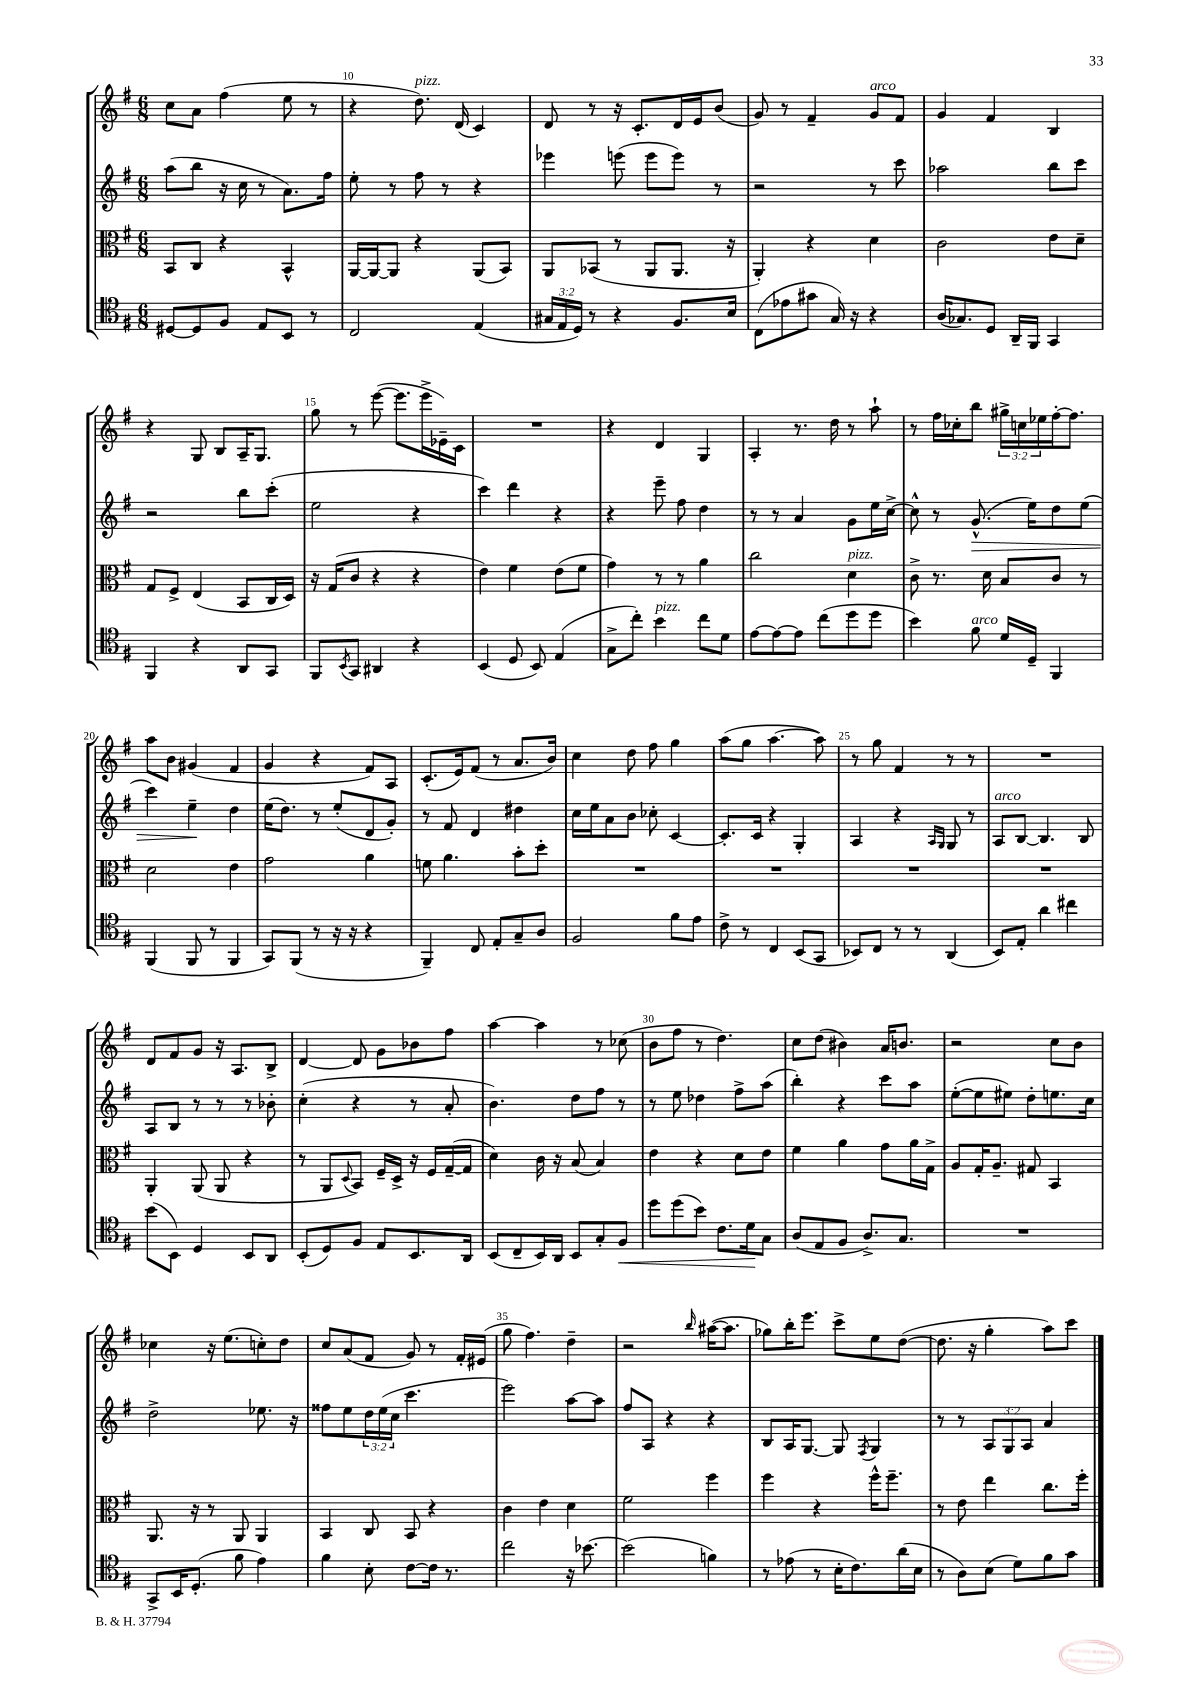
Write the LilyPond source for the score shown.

<<
\new StaffGroup <<
\new Staff = "s0" {
    \clef treble \key g \major \numericTimeSignature \time 6/8 \override Staff.TupletNumber.text = #tuplet-number::calc-fraction-text
    c''8 a'8 fis''4( e''8 r8 |
    r4 d''8.^\markup { \italic "pizz." }) d'16( c'4) |
    d'8 r8 r16 c'8.-. d'16 e'16 b'8( |
    g'8) r8 fis'4-- g'8^\markup { \italic "arco" } fis'8 |
    g'4 fis'4 b4 |
    r4 g8 b8 a16-- g8. |
    g''8 r8 e'''8~( e'''8. e'''16-> ees'16--) c'16 |
    R2. |
    r4 d'4 g4 |
    a4-. r8. d''16 r8 a''8-! |
    r8 fis''16 ces''16-. b''8 \tuplet 3/2 { gis''16-> c''16 ees''16 } fis''16~-. fis''8. |
    a''8 b'8 gis'4( fis'4 |
    g'4 r4 fis'8) a8 |
    c'8.-.( e'16) fis'8( r8 a'8. b'16) |
    c''4 d''8 fis''8 g''4 |
    a''8( g''8 a''4.~ a''8) |
    r8 g''8 fis'4 r8 r8 |
    R2. |
    d'8 fis'8 g'8 r16 a8. b8-> |
    d'4~ d'8 g'8 bes'8 fis''8 |
    a''4~ a''4 r8 ces''8( |
    b'8 fis''8 r8 d''4.) |
    c''8 d''8( bis'4) a'16 b'8. |
    r2 c''8 b'8 |
    ces''4 r16 e''8.( c''8-.) d''8 |
    c''8 a'8( fis'8 g'8) r8 fis'16-. eis'16( |
    g''8 fis''4.) d''4-- |
    r2 \grace { b''16 } ais''16~( ais''8. |
    ges''8) b''16-. e'''8. c'''8-> e''8 d''8~( |
    d''8. r16 g''4-. a''8) c'''8 \bar "|." |
}
\new Staff = "s1" {
    \clef treble \key g \major \numericTimeSignature \time 6/8 \override Staff.TupletNumber.text = #tuplet-number::calc-fraction-text
    a''8( b''8 r16 c''16 r8 a'8.) fis''16 |
    e''8-. r8 fis''8 r8 r4 |
    ees'''4 e'''8( e'''8 e'''8) r8 |
    r2 r8 c'''8 |
    aes''2 b''8 c'''8 |
    r2 b''8 c'''8-.( |
    e''2 r4 |
    c'''4) d'''4 r4 |
    r4 e'''8-- fis''8 d''4 |
    r8 r8 a'4 g'8 e''16 c''16~-> |
    c''8-^ r8 g'8.-^\>( e''16) d''8 e''8( |
    c'''4) e''4--\! d''4 |
    e''16( d''8.) r8 e''8-.( d'8 g'8-.) |
    r8 fis'8 d'4 dis''4 |
    c''16 e''16 a'8 b'8 ces''8-. c'4~ |
    c'8.-. c'16 r4 g4-. |
    a4 r4 \grace { a16 g16 } g8 r8 |
    a8^\markup { \italic "arco" } b8~ b4. b8 |
    a8 b8 r8 r8 r8 bes'8-. |
    c''4-.( r4 r8 a'8-. |
    b'4.) d''8 fis''8 r8 |
    r8 e''8 des''4 fis''8-> a''8( |
    b''4-.) r4 c'''8 a''8 |
    e''8~-.( e''8 eis''8) d''8-. e''8. c''16 |
    d''2-> ees''8. r16 |
    fisis''8 e''8 \tuplet 3/2 { d''16 e''16( c''16 } c'''4. |
    e'''2) a''8~ a''8 |
    fis''8 a8 r4 r4 |
    b8 a16 g8.~ g8 \acciaccatura { fis8 } g4 |
    r8 r8 \tuplet 3/2 { a8 g8 a8 } a'4 \bar "|." |
}
\new Staff = "s2" {
    \clef alto \key g \major \numericTimeSignature \time 6/8
    b,8 c8 r4 b,4-^ |
    a,16~ a,16~ a,8 r4 a,8( b,8) |
    a,8 bes,8( r8 a,8 a,8. r16 |
    a,4-.) r4 d'4 |
    c'2 e'8 d'8-- |
    g8 fis8-> e4( b,8 c16 d16) |
    r16 g16( c'8 r4 r4 |
    e'4) fis'4 e'8( fis'8 |
    g'4) r8 r8 a'4 |
    c''2 d'4^\markup { \italic "pizz." } |
    c'8-> r8. d'16 b8 c'8 r8 |
    d'2 e'4 |
    g'2 a'4 |
    f'8 a'4. b'8-. d''8-. |
    R2. |
    R2. |
    R2. |
    R2. |
    a,4-. a,8( a,8 r4 |
    r8 a,8 \appoggiatura { d8 } b,8) fis16-- d16-> r16 fis16 g16~--( g16 |
    d'4) c'16 r16 b8( b4) |
    e'4 r4 d'8 e'8 |
    fis'4 a'4 g'8 a'16 g16-> |
    a8 g16-. a8.-- gis8 b,4 |
    a,8. r16 r8 a,8 a,4 |
    b,4 c8 b,8 r4 |
    c'4 e'4 d'4 |
    fis'2 fis''4 |
    fis''4 r4 fis''16-^ fis''8.-- |
    r8 e'8 e''4 c''8. fis''16-. \bar "|." |
}
\new Staff = "s3" {
    \clef tenor \key g \major \numericTimeSignature \time 6/8 \override Staff.TupletNumber.text = #tuplet-number::calc-fraction-text
    dis8~ dis8 fis8 e8 b,8 r8 |
    c2 e4( |
    \tuplet 3/2 { gis16 e16 d16) } r8 r4 fis8. b16 |
    c8( ees'8 gis'8 g16) r16 r4 |
    a16( ges8.) d8 a,16-- fis,16 g,4 |
    fis,4 r4 a,8 g,8 |
    fis,8 \acciaccatura { b,8 } g,8 ais,4 r4 |
    b,4( d8 b,8) e4( |
    g8-> c''8-.) b'4^\markup { \italic "pizz." } c''8 d'8 |
    e'8~ e'8~ e'8 c''8( d''8 d''8 |
    b'4) fis'8^\markup { \italic "arco" } d'16 d16-- fis,4 |
    fis,4( fis,8 r8 fis,4 |
    g,8) fis,8( r8 r16 r16 r4 |
    fis,4--) c8 e8-. g8-- a8 |
    fis2 fis'8 e'8 |
    c'8-> r8 c4 b,8( g,8 |
    bes,8) c8 r8 r8 a,4( |
    b,8) e8-. a'4 cis''4 |
    b'8( b,8) d4 b,8 a,8 |
    b,8-.( d8) fis8 e8 b,8. a,16 |
    b,8( c8-- b,16) a,16 b,8 g8-. fis8\< |
    d''8 d''8( b'8) c'8. d'16\! g8 |
    a8( e8 fis8 a8.->) g8. |
    R2. |
    g,8-> b,16 d8.-.( fis'8 e'4) |
    fis'4 b8-. c'8~ c'16 r8. |
    c''2 r16 bes'8.~ |
    bes'2( f'4) |
    r8 ees'8( r8 b16-. c'8.) a'16( b16 |
    r8 a8) b8( d'8) fis'8 g'8 \bar "|." |
}
>>
>>
\layout { \context { \Score currentBarNumber = #9 \override BarNumber.break-visibility = ##(#f #t #t) barNumberVisibility = #(every-nth-bar-number-visible 5) } }
